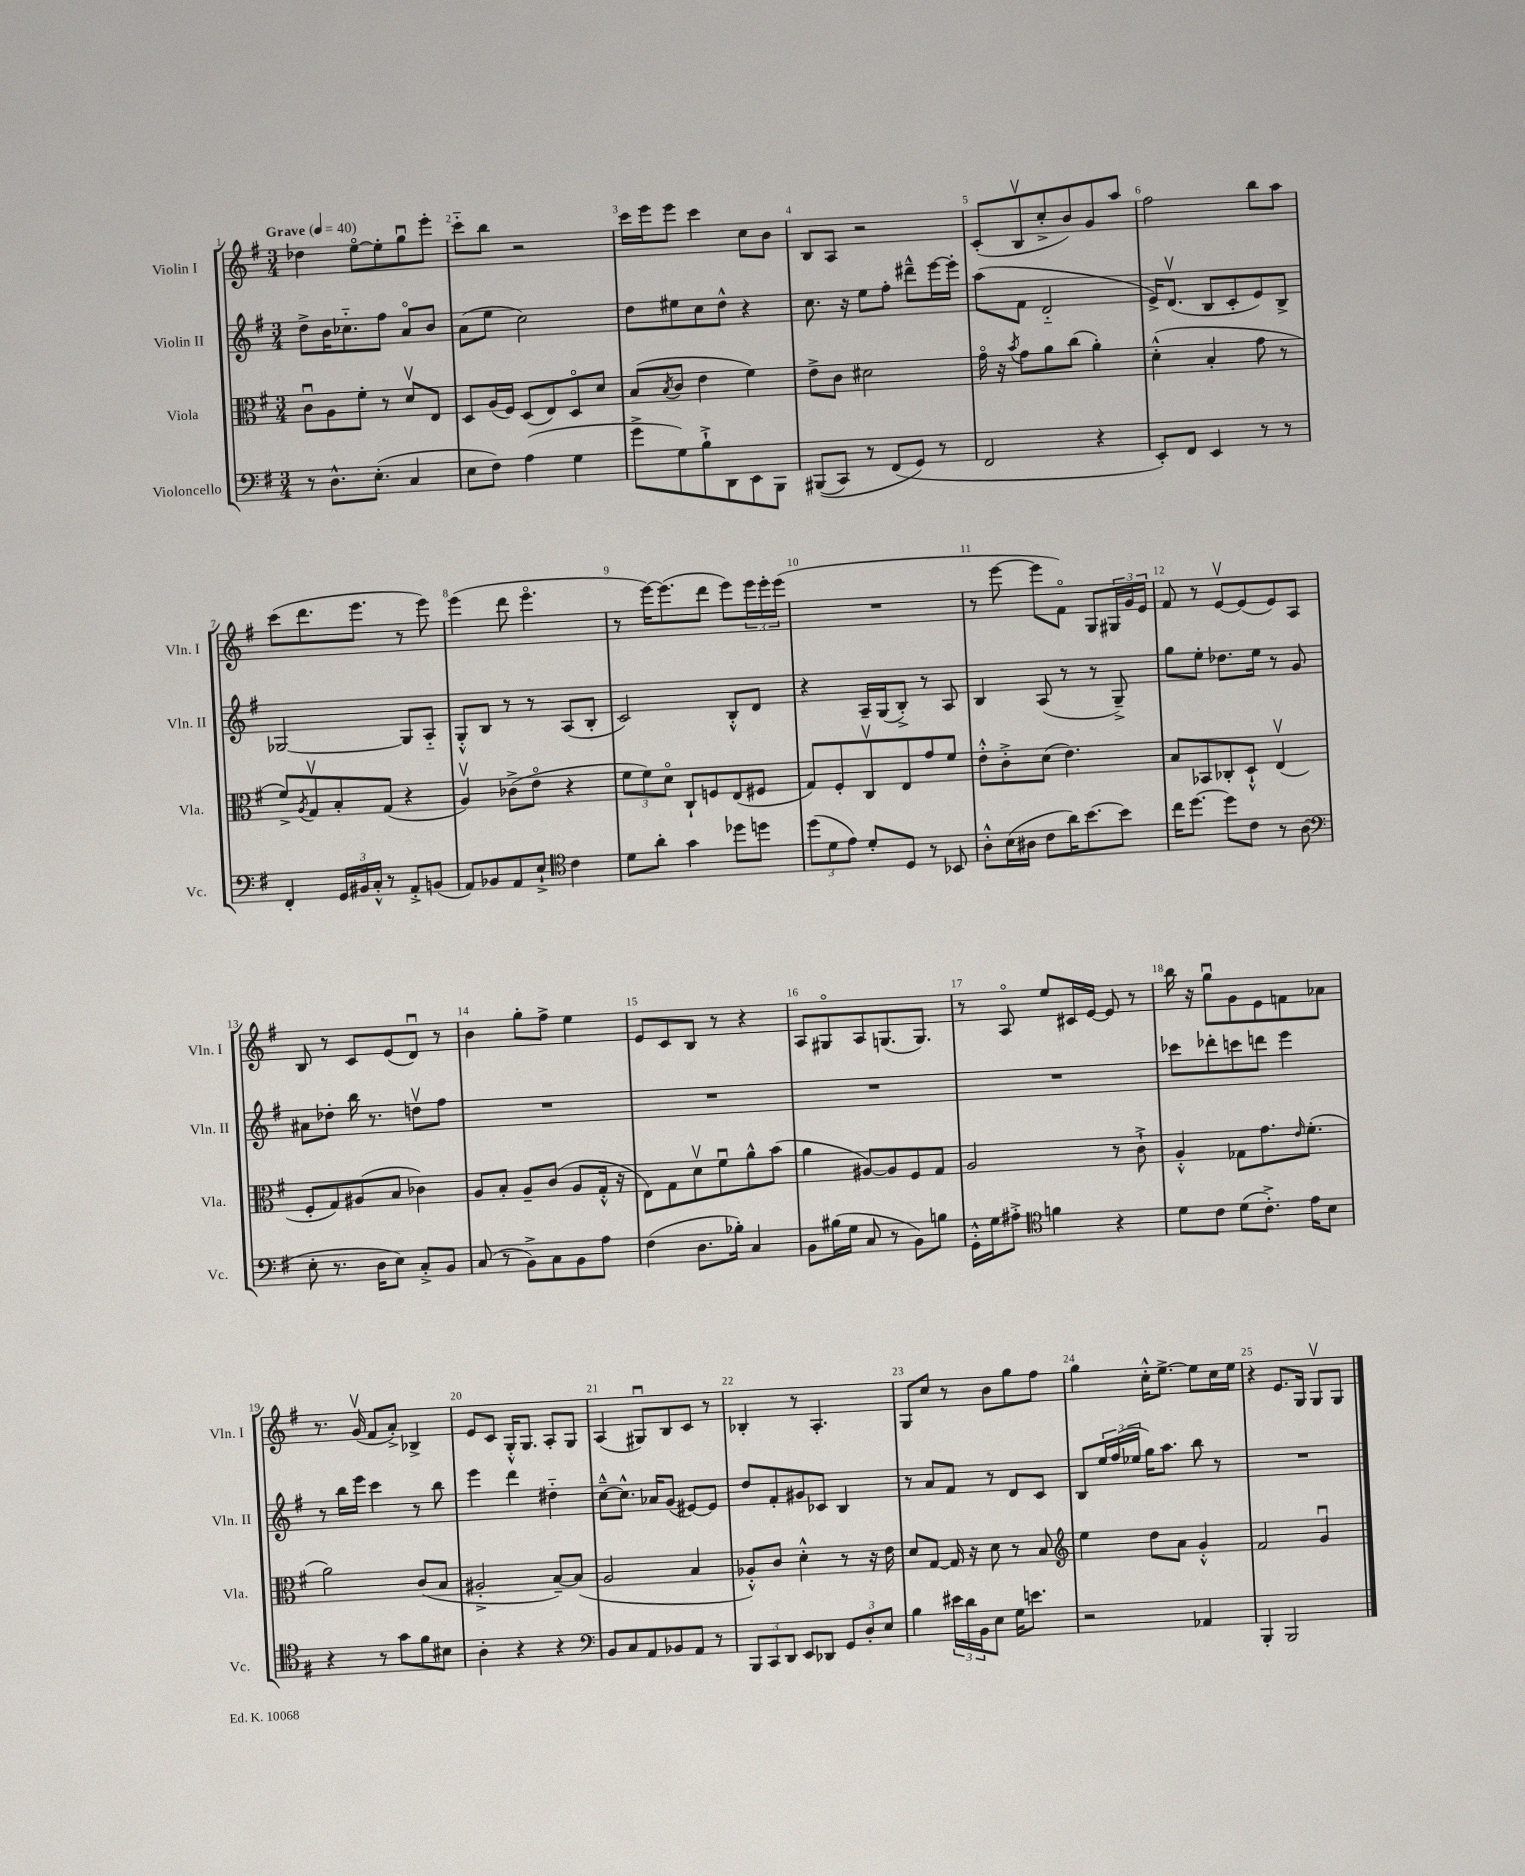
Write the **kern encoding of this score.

**kern	**kern	**kern	**kern
*staff4	*staff3	*staff2	*staff1
*clefF4	*clefC3	*clefG2	*clefG2
*k[f#]	*k[f#]	*k[f#]	*k[f#]
*M3/4	*M3/4	*M3/4	*M3/4
*MM40	*MM40	*MM40	*MM40
8r	8cu\L	8dd^\L	4dd-\
8.D^^\L	8A\	16b\K	.
.	.	8.cc-'~\	.
.	8f#'\J	.	[8eeo\L
(8.E'\J	.	.	.
.	8r	8ff#\J	8ee'\]
4C/	8dv/L	8ao/L	8ggu\
.	8E/J	8b/J	8eee'\J
=	=	=	=
8E\L	8D/L	(8a\L	8ccc'~\L
8F#\J)	(16A/L	8ee\J	8bb\J
.	16F#/JJ)	.	.
(4A\	(8D/L	2cc\)	2r
.	8E/)	.	.
4G\	8Do/	.	.
.	8d/J	.	.
=	=	=	=
8g^\L	(8B/L	8dd\L	16ccc\LL
.	.	.	16eee\J
.	8qB/	.	.
8G\)	8c/J	8ee#\	8eee\J
8B`^\	4e\	8cc\	4ccc\
8DD\	.	8dd^^\J	.
8EE\	4f#\)	4r	8cc\L
8BBB\J	.	.	8b\J
=	=	=	=
&((8BBB#/L	8e^\L	8.cc\	8B/L
8CC/J)	8c\J	.	8A/J
.	.	16r	.
8r	2d#\	8ee\L	2r
(8FF#/L	.	8ff#'\J	.
8GG/J&)	.	8ddd#~^^\L	.
8r	.	[16eee\L	.
.	.	16eee'\]JJ	.
=	=	=	=
2FF#/	16go\	(8aa\L	(8c'/L
.	16r	.	.
.	8qb/	.	.
.	8g\L	8f#\J	8Bv/
.	8a\	2d'~/	8cc'^/
.	(8cc\J	.	8b/)
4r	4a'\)	.	8g/
.	.	.	8aa/J
=	=	=	=
8EE'/L)	(4d'^^\	16e^/LK)	2ff#\
.	.	(8.dv/J	.
8FF#/J	.	.	.
4EE/	4B'/	8B/L	.
.	.	8c'/	.
8r	8g\	8e/)	8bb\L
8r	8r	8B^/J	8aa\J
=	=	=	=
4FF#'/	8f#^/L)	[2G-/	(8ccc\L
.	8qA/	.	.
.	8Gv/	.	8.ddd\
24GG/LL	8B'/	.	.
24BB#/	.	.	.
.	.	.	8.eee\J
24C'^^/JJ	.	.	.
8r	(8G/J	.	.
8AA'^/L	4r	8G-/]L	8r
(8BB/J	.	8A'~/J	8eee\)
=	=	=	=
8AA/L)	4Av/)	8G'^^/L	(4eee\
8BB-/	.	8B/J	.
8AA/	(8c-^\L	8r	8ddd\
8E`^/J	8eo\J	8r	4.eeeo\
*clefC4	*	*	*
4c\	4r	(8A/L	.
.	.	8B'/J	.
=	=	=	=
8d\L	12f#\L	2c/)	8r
.	12f#\)	.	.
8a'\J	.	.	[16eee\LK)
.	12do\J	.	.
.	.	.	(8.eee\]
4g\	8C`/L	.	.
.	8F/	.	8ddd\J
8dd-\L	(8E/	8B'^^/L	8eee\L)
8dd\J	8F#/J	8d/J	24eee\L
.	.	.	24eee'\
.	.	.	(24eee\JJ
=	=	=	=
(12dd\L	8G/L)	4r	2.r
12d\	.	.	.
.	8F#'/	.	.
12e\J)	.	.	.
8d'/L	8Cv/	16A~/LL	.
.	.	(16G/J	.
8D/J	8E/	8B'^/J)	.
8r	8g/	8r	.
8BB-/	8f#/J	8A/	.
=	=	=	=
8A'^^\L	8e'^^\L	4B/	8r
(16B\L	8c'^\	.	[8eee\
16A#\JJ	.	.	.
8c\L	(8d\J	(8A/	8eee\]L
16a\K)	4.e\)	8r	8f#o\J)
[8.b\	.	.	.
.	.	8r	8G/L
8b\]J	.	8G~^/)	24G#/L
.	.	.	24g/
.	.	.	24e/JJ
=	=	=	=
16cc\LK	8B/L	8gg\L	8f#/
[8.dd\J	.	.	.
.	8BB-/	8ee'\J	8r
8dd\]L	8C-'/	8.dd-\L	[8ev/L
8c\J	8D`^^/J	.	(8e/]
.	.	16ee\Jk	.
8r	(4Ev/	8r	8e/)
(8A\	.	8g/	8A/J
=	=	=	=
*clefF4	*	*	*
8E'\	8F#'/L	8a#\L	8B/
8.r	8G/)	8dd-'\J	8r
.	(8A#/	16bb\	8c/L
16D\LK	.	8.r	.
8E\J)	8B/J	.	(8e/
8C'^/L	4c-\)	8ddv\L	8du/J)
8BB/J	.	8ff#\J	8r
=	=	=	=
(8C/	8A/L	2.r	4b\
8r	8B'/J	.	.
8BB^\L)	8A~/L	.	8gg'\L
8C\	(8c/J	.	8ff#^\J
8BB\	8A/L	.	4ee\
8A\J	16G'^^/Jk	.	.
.	16r	.	.
=	=	=	=
(4F#\	8E\L)	2.r	8e/L
.	8G\	.	8c/
8.D\L	8dv\	.	8B/J
.	8f#u\	.	8r
16B-'\Jk)	.	.	.
4C/	8a^^\	.	4r
.	(8b\J	.	.
=	=	=	=
8BB\L	4a\	2.r	8A/L
(16B#\L	.	.	8G#o/
16G\JJ	.	.	.
8C/	[8A#/L)	.	8A/
8r	8A#/]	.	(8.G/
8BB\L)	8F#/	.	.
.	.	.	8.G/J)
8B\J	8G/J	.	.
=	=	=	=
16GG'^^\LL	2A/	2.r	8r
16G\J	.	.	.
8A#'^\J	.	.	8Ao/
*clefC4	*	*	*
4f\	.	.	8ee/L
.	.	.	16c#/L
.	.	.	[16e/JJ
4r	8r	.	8e/]
.	8c`^\	.	8r
=	=	=	=
8d\L	4A'^^/	8ccc-\L	16bb\
.	.	.	16r
8c\J	.	8ddd-'\	8ggu\L
(8d\L	8G-\L	8ccc\	8g\
8.c'^\J)	8.g\	8ddd\J	8e\
.	.	4eee\	8f\
.	16qqe/	.	.
16e\LK	(8.f#'\J	.	.
8B\J	.	.	8a-\J
=	=	=	=
4r	2a\)	8r	8.r
.	.	16bb\LL	.
.	.	16eee\JJ	(16gv/
8r	.	4ccc\	8f#/L
8g\L	.	.	8a'^/J)
8f#\	(8c/L	8r	4B-^/
8B#\J	8B/J	8bb\	.
=	=	=	=
4A'\	2A#'^/	4eee\	8e/L
.	.	.	8c/J
4r	.	4ddd\	16G'^^/LK
.	.	.	8.G/J
4r	[8B~/L)	4dd#'~\	8A'/L
.	(8B/]J	.	8G/J
=	=	=	=
*clefF4	*	*	*
8BB/L	2A/	[8cc~^^\L	(4A/
8C/	.	8.cc^^\]J	.
8AA/	.	.	8G#u/L)
.	.	16a-/LK	.
8BB-/	.	(8g/J	8B/
8AA/J	4B/	[8e#/L)	8c/J
8r	.	8e#/]J	8r
=	=	=	=
12BBB/L	8A-'^^/L)	8dd/L	4B-'/
12CC/	.	.	.
.	8c/J	8f#'/	.
12DD/J	.	.	.
8EE/L	4d'^^\	8g#/	8r
8DD-/J	.	8c-/J	4.A'/
12GG/L	8r	4B/	.
12D'/	.	.	.
.	16r	.	.
12E/J	.	.	.
.	16e\	.	.
=	=	=	=
4B\	8d/L	8r	8G/L
.	[8G/J	8a/L	8cc/J
24e#\LL	16G/]	8f#/J	8r
24d\	.	.	.
.	16r	.	.
24BB\J	.	.	.
8E\J	8d\	8r	8b\L
16G\LK	8r	8d/L	8gg\
8.e\J	.	.	.
.	8B/	8c/J	8ff#\J
=	=	=	=
*	*clefG2	*	*
2r	4ee\	8B/L	4gg\
.	.	24ee/L	.
.	.	(24ff#/	.
.	.	24ee-/JJ	.
.	8dd\L	16gg\LK)	16cc'^^\LK
.	.	8.aa\J	[8.ee^\J
.	8a\J	.	.
4AA-/	4g'^^/	8bb\	8ee\]L
.	.	8r	16cc\L
.	.	.	16ee\JJ
=	=	=	=
4BBB'/	2f#/	2.r	4r
2BBB/	.	.	8.e/L
.	.	.	16G/Jk
.	4gu/	.	8Gv/L
.	.	.	8G/J
==	==	==	==
*-	*-	*-	*-
